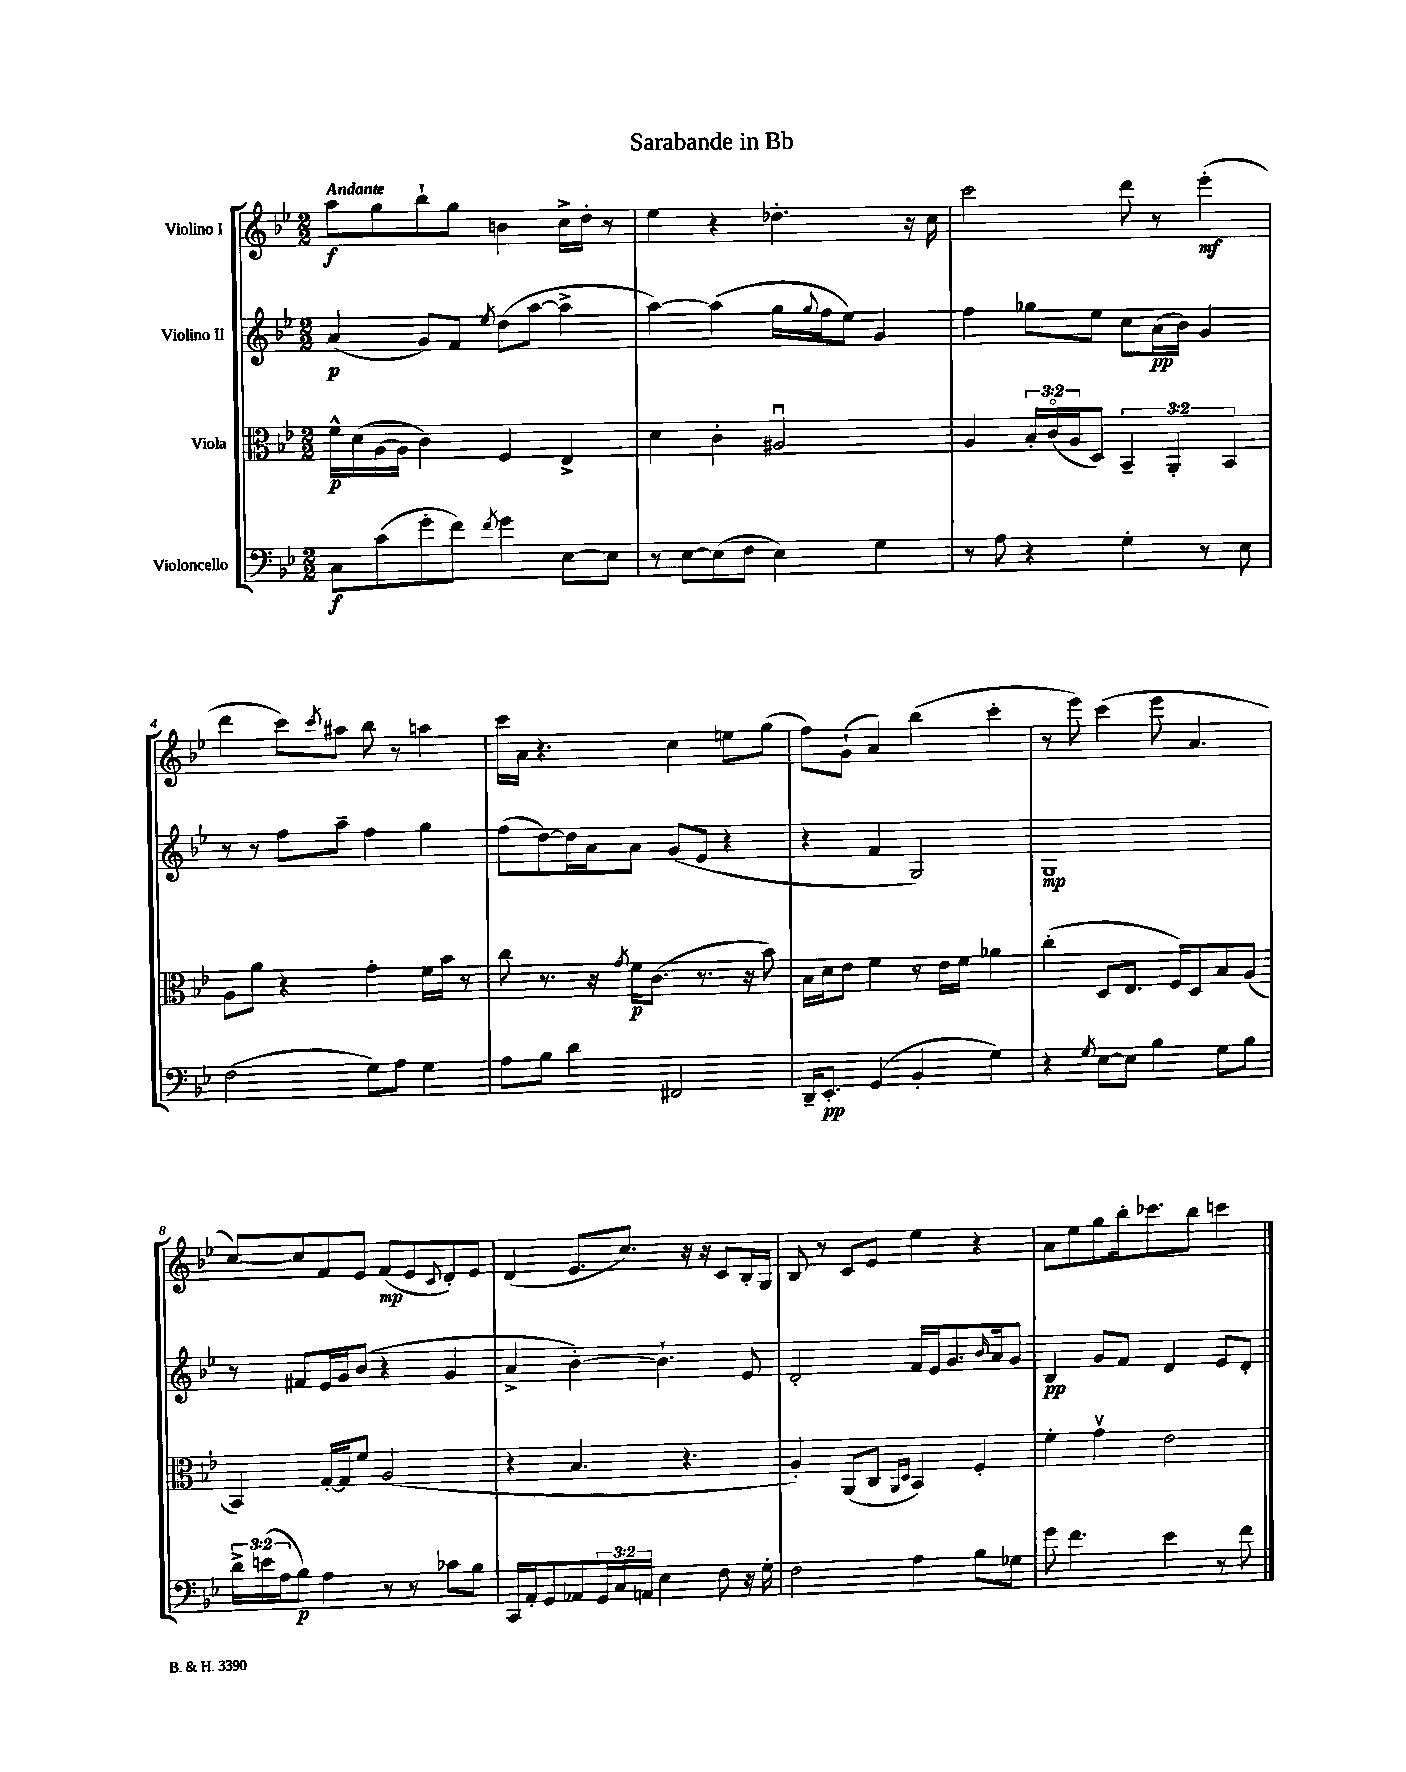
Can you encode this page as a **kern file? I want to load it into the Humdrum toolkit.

**kern	**dynam	**kern	**dynam	**kern	**dynam	**kern	**dynam
*part4	*part4	*part3	*part3	*part2	*part2	*part1	*part1
*staff4	*staff4	*staff3	*staff3	*staff2	*staff2	*staff1	*staff1
*I"Violoncello	*	*I"Viola	*	*I"Violino II	*	*I"Violino I	*
*clefF4	*	*clefC3	*	*clefG2	*	*clefG2	*
*k[b-e-]	*	*k[b-e-]	*	*k[b-e-]	*	*k[b-e-]	*
*M2/2	*	*M2/2	*	*M2/2	*	*M2/2	*
=1	=1	=1	=1	=1	=1	=1	=1
!	!	!	!	!	!	!LO:TX:a:B:t=Andante	!
8C\L	f	16f^^\LL	p	(4a/	p	8aa\L	f
.	.	(16d\	.	.	.	.	.
(8c\	.	[16A\	.	.	.	8gg\	.
.	.	16A\JJ]	.	.	.	.	.
8g'\	.	4c\)	.	8g/L)	.	8bb-`\	.
8f\J)	.	.	.	8f/J	.	8gg\J	.
8qf/	.	.	.	8qee-/	.	.	.
4g\	.	4F/	.	(8dd\L	.	4bn\	.
.	.	.	.	[8aa\J	.	.	.
[8E-\L	.	4E-^/	.	4aa^\]	.	16cc^\LL	.
.	.	.	.	.	.	16dd'\JJ	.
8E-\J]	.	.	.	.	.	8r	.
=2	=2	=2	=2	=2	=2	=2	=2
8r	.	4d\	.	[4aa\)	.	4ee-\	.
[8E-\L	.	.	.	.	.	.	.
(8E-\]	.	4c'\	.	(4aa\]	.	4r	.
8F\J	.	.	.	.	.	.	.
4E-\)	.	2A#Xu/	.	16gg\LL	.	4.dd-X'\	.
.	.	.	.	8qqgg/	.	.	.
.	.	.	.	16ff\J	.	.	.
.	.	.	.	8ee-\J)	.	.	.
4G\	.	.	.	4g/	.	.	.
.	.	.	.	.	.	16r	.
.	.	.	.	.	.	16cc\	.
=3	=3	=3	=3	=3	=3	=3	=3
8r	.	4A/	.	4ff\	.	2ccc\	.
8A\	.	.	.	.	.	.	.
4r	.	24B-'/LL	.	8gg-X\L	.	.	.
.	.	(24c/	.	.	.	.	.
.	.	24A/J	.	.	.	.	.
.	.	8D/J)	.	8ee-\J	.	.	.
4G'\	.	6BB-~/	.	8cc\L	.	8ddd\	.
.	.	.	.	(16a\L	pp	8r	.
.	.	6AA'/	.	.	.	.	.
.	.	.	.	16b-\JJ)	.	.	.
8r	.	.	.	4g/	.	(4eee-'\	mf
.	.	6BB-/	.	.	.	.	.
8E-\	.	.	.	.	.	.	.
!!LO:LB:g=z
=4	=4	=4	=4	=4	=4	=4	=4
(2F\	.	8A\L	.	8r	.	4ddd\	.
.	.	8a\J	.	8r	.	.	.
.	.	4r	.	8ff\L	.	8ccc\L)	.
.	.	.	.	.	.	8qccc/	.
.	.	.	.	8aa~\J	.	8aa#X\J	.
8G\L)	.	4g'\	.	4ff\	.	8bb-\	.
8A\J	.	.	.	.	.	8r	.
4G\	.	16f\LL	.	4gg\	.	4aan\	.
.	.	16b-\JJ	.	.	.	.	.
.	.	8r	.	.	.	.	.
=5	=5	=5	=5	=5	=5	=5	=5
8A\L	.	8cc\	.	(8ff\L	.	16ccc\LL	.
.	.	.	.	.	.	16a\JJ	.
8B-\J	.	8.r	.	[8dd\)	.	4.r	.
4d\	.	.	.	16dd\L]	.	.	.
.	.	16r	.	16a\J	.	.	.
.	.	8qg/	.	.	.	.	.
.	.	16f\KL	p	8a\J	.	.	.
.	.	(8.c\J	.	.	.	.	.
2FF#X/	.	.	.	(8g/L	.	4cc\	.
.	.	8.r	.	8e-/J	.	.	.
.	.	.	.	4r	.	8een\L	.
.	.	16r	.	.	.	.	.
.	.	8b-\)	.	.	.	(8gg\J	.
=6	=6	=6	=6	=6	=6	=6	=6
16DD~/KL	.	16B-\LL	.	4r	.	8ff\L)	.
8.EE-'/J	pp	16d\J	.	.	.	.	.
.	.	8e-\J	.	.	.	(8g`\J	.
(4GG/	.	4f\	.	4f/	.	4a/)	.
4BB-'/	.	8r	.	2G/)	.	(4bb-\	.
.	.	16e-\LL	.	.	.	.	.
.	.	16f\JJ	.	.	.	.	.
4G\)	.	4a-X\	.	.	.	4ccc'\	.
=7	=7	=7	=7	=7	=7	=7	=7
4r	.	(4cc'\	.	1G	mp	8r	.
.	.	.	.	.	.	8eee-\)	.
8qG/	.	.	.	.	.	.	.
[8E-\L	.	8D/L	.	.	.	(4ccc\	.
8E-\J]	.	8.E-/J	.	.	.	.	.
4B-\	.	.	.	.	.	8eee-\	.
.	.	16F/KL)	.	.	.	.	.
.	.	8D/	.	.	.	4.a/	.
8G\L	.	8B-/	.	.	.	.	.
8B-\J	.	(8A/J	.	.	.	.	.
!!LO:LB:g=z
=8	=8	=8	=8	=8	=8	=8	=8
24d^\LL	.	4BB-/)	.	8r	.	[8cc/L)	.
(24en\	.	.	.	.	.	.	.
24A\J	.	.	.	.	.	.	.
8B-\J)	p	.	.	8f#X/L	.	8cc/]	.
4A\	.	[16G'/LL	.	16e-/L	.	8f/	.
.	.	16G/J]	.	16g/J	.	.	.
.	.	8f/J	.	(8b-/J	.	8e-/J	.
8r	.	(2A/	.	4r	.	(8f/L	mp
8r	.	.	.	.	.	8e-/	.
.	.	.	.	.	.	8qqc/	.
8c-X\L	.	.	.	4g/	.	8d'/)	.
8B-\J	.	.	.	.	.	8e-/J	.
=9	=9	=9	=9	=9	=9	=9	=9
16CC/LL	.	4r	.	4a^/	.	(4d/	.
16AA'/J	.	.	.	.	.	.	.
8GG/	.	.	.	.	.	.	.
8AA-X/	.	4.B-/	.	[4b-'\)	.	8.e-/L	.
24GG/L	.	.	.	.	.	.	.
24C/	.	.	.	.	.	.	.
.	.	.	.	.	.	8.cc/J)	.
24AAn/JJ	.	.	.	.	.	.	.
4E-\	.	.	.	4.b-`\]	.	.	.
.	.	4.r	.	.	.	16r	.
.	.	.	.	.	.	16r	.
8F\	.	.	.	.	.	8c/L	.
16r	.	.	.	8e-/	.	16B-'/L	.
16G'\	.	.	.	.	.	16G/JJ	.
=10	=10	=10	=10	=10	=10	=10	=10
2F\	.	4A'/)	.	2d'/	.	8B-/	.
.	.	.	.	.	.	8r	.
.	.	(8AA/L	.	.	.	8c/L	.
.	.	8C/J	.	.	.	8e-/J	.
.	.	16qqAA/LL	.	.	.	.	.
.	.	16qqD/JJ	.	.	.	.	.
4A\	.	4BB-/)	.	16f/LL	.	4ee-\	.
.	.	.	.	16e-/J	.	.	.
.	.	.	.	8.g/	.	.	.
8B-\L	.	4F'/	.	.	.	4r	.
.	.	.	.	16qqb-/	.	.	.
.	.	.	.	16a/k	.	.	.
8G-X\J	.	.	.	8g/J	.	.	.
=11	=11	=11	=11	=11	=11	=11	=11
8g\	.	4f'\	.	4B-/	pp	8a\L	.
4.f\	.	.	.	.	.	8ee-\	.
.	.	4gv\	.	8g/L	.	8gg\	.
.	.	.	.	8f/J	.	16bb-'\k	.
.	.	.	.	.	.	8.ccc-X\	.
4e-\	.	2e-\	.	4d/	.	.	.
.	.	.	.	.	.	8bb-\J	.
8r	.	.	.	8e-/L	.	4cccn\	.
8f\	.	.	.	8d'/J	.	.	.
==	==	==	==	==	==	==	==
*-	*-	*-	*-	*-	*-	*-	*-
